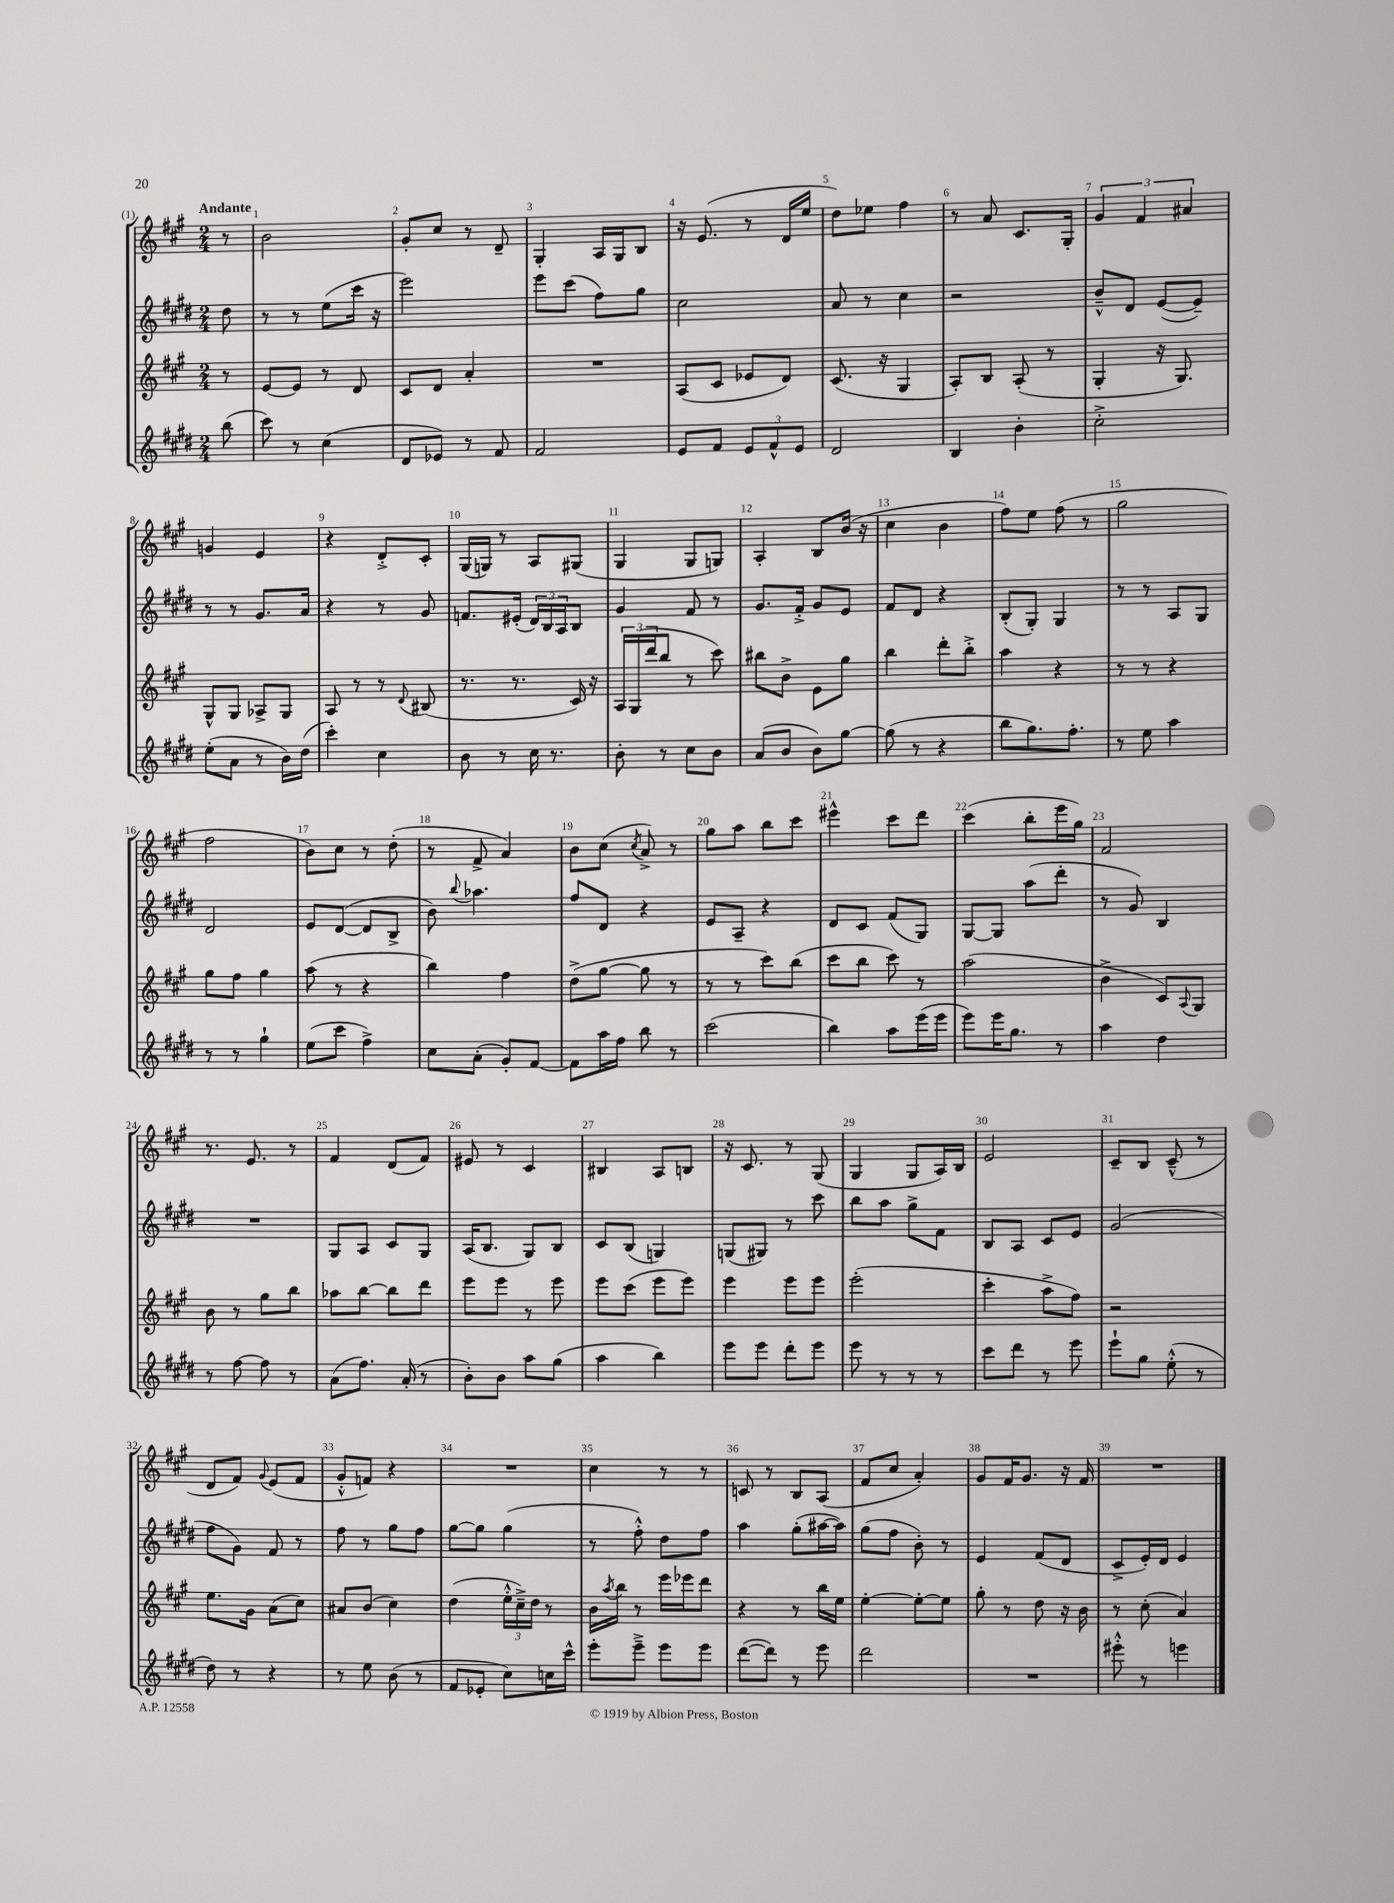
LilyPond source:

<<
\new StaffGroup <<
\new Staff = "s0" {
    \clef treble \key a \major \numericTimeSignature \time 2/4 \partial 8 \tempo "Andante"
    r8 |
    b'2 |
    gis'8-. cis''8 r8 d'8-- |
    gis4-. a16 gis16 b8 |
    r16 e'8.( r8 d'16 e''16 |
    d''8) ees''8 fis''4 |
    r8 a'8 cis'8. gis16-. |
    \tuplet 3/2 { gis'4 fis'4 ais'4 } |
    g'4 e'4 |
    r4 d'8-.-> cis'8-. |
    gis16( g16) r8 a8 gis8( |
    gis4 gis8 g8) |
    a4-. b8 b'16( r16 |
    cis''4 b'4 |
    fis''8) e''8 fis''8( r8 |
    gis''2 |
    fis''2 |
    b'8) cis''8 r8 d''8-.( |
    r8 fis'8-> a'4) |
    b'8 cis''8( \acciaccatura { cis''8 } a'8->) r8 |
    gis''8 a''8 b''8 cis'''8 |
    eis'''4-^ cis'''8 d'''8 |
    cis'''4( b''8-. e'''16 gis''16) |
    fis'2 |
    r8. e'8. r8 |
    fis'4 d'8( fis'8) |
    eis'8 r8 cis'4 |
    bis4 a8 b8 |
    r16 cis'8. r8 gis8( |
    gis4 gis8 a16) b16 |
    e'2 |
    cis'8-- b8 cis'8---^( r8 |
    d'8 fis'8) \appoggiatura { gis'8 } e'8( fis'8 |
    gis'8-.-^ f'8) r4 |
    R2 |
    cis''4 r8 r8 |
    c'8 r8 b8 a8( |
    fis'8 cis''8 a'4-.) |
    gis'8 fis'16 gis'8. r16 fis'16 |
    R2 \bar "|." |
}
\new Staff = "s1" {
    \clef treble \key e \major \numericTimeSignature \time 2/4 \partial 8
    dis''8 |
    r8 r8 e''8( cis'''16 r16 |
    e'''2) |
    e'''8 cis'''8( fis''8) gis''8 |
    cis''2 |
    a'8 r8 cis''4 |
    r2 |
    b'8---^ dis'8 e'8~( e'8--) |
    r8 r8 gis'8. a'16 |
    r4 r8 gis'8 |
    f'8. eis'16-.( \tuplet 3/2 { dis'16) b16 a16 } b8 |
    gis'4 fis'8 r8 |
    gis'8. fis'16-.-> gis'8 e'8 |
    fis'8 dis'8 r4 |
    b8-.( gis8-.) gis4 |
    r8 r8 a8 gis8 |
    dis'2 |
    e'8 dis'8~( dis'8 b8-> |
    b'8) \appoggiatura { b''8 } aes''4. |
    fis''8 dis'8 r4 |
    e'8 a8-- r4 |
    dis'8 cis'8 fis'8( gis8) |
    gis8~ gis8 a''8( dis'''8-. |
    r8 gis'8) b4 |
    R2 |
    gis8 a8 cis'8 gis8 |
    a16( b8. gis8) b8 |
    cis'8 b8( g4) |
    g8( gis8) r8 cis'''8 |
    b''8 a''8 gis''8-> fis'8 |
    b8 a8 cis'8 e'8 |
    gis'2( |
    fis''8 gis'8) fis'8 r8 |
    fis''8 r8 gis''8 fis''8 |
    gis''8~ gis''8 gis''4( |
    r8 fis''8-.-^) dis''8 fis''8 |
    a''4 gis''8-.( ais''16~ ais''16) |
    gis''8( fis''8 b'8-.) r8 |
    e'4 fis'8( dis'8 |
    cis'8-> e'16-.) dis'16 e'4 \bar "|." |
}
\new Staff = "s2" {
    \clef treble \key a \major \numericTimeSignature \time 2/4 \partial 8
    r8 |
    e'8~ e'8 r8 d'8 |
    cis'8 d'8 a'4-. |
    R2 |
    a8( cis'8 ees'8 d'8) |
    cis'8.( r16 gis4 |
    a8-.) b8 a8-.( r8 |
    gis4-. r16 gis8.) |
    gis8-^ gis8 aes8-> gis8 |
    a8 r8 r8 \appoggiatura { d'8 } bis8( |
    r8. r8. cis'16) r16 |
    \tuplet 3/2 { a16 gis16( d'''16 } b''8 r8 cis'''8) |
    bis''8 b'8-> e'8 gis''8 |
    b''4 d'''8-. b''8-.-> |
    a''4 r4 |
    r8 r8 r4 |
    gis''8 fis''8 gis''4 |
    a''8( r8 r4 |
    b''4) fis''4 |
    d''8->( gis''8~ gis''8 r8 |
    r8 r8 cis'''8) b''8( |
    cis'''8 b''8 cis'''8) r8 |
    a''2( |
    b'4-> cis'8) \appoggiatura { a8 } gis8 |
    b'8 r8 gis''8 b''8 |
    aes''8 b''8~ b''8 d'''8 |
    e'''8 e'''8 r8 e'''8 |
    e'''8 cis'''8( e'''8 e'''8) |
    e'''4 e'''8 e'''8 |
    e'''2-.( |
    cis'''4-. a''8-> fis''8) |
    r2 |
    e''8. gis'16 a'8( cis''8) |
    ais'8 b'8( cis''4) |
    d''4( \tuplet 3/2 { e''16-.-^ cis''16--->) d''16 } r8 |
    b'16 \acciaccatura { a''8 } b''16 r8 e'''16 ees'''16 d'''8 |
    r4 r8 b''16 e''16 |
    e''4~-. e''8~-. e''8 |
    gis''8-. r8 d''8 r16 b'16 |
    r8 cis''8-.( a'4) \bar "|." |
}
\new Staff = "s3" {
    \clef treble \key e \major \numericTimeSignature \time 2/4 \partial 8
    b''8( |
    cis'''8) r8 cis''4( |
    dis'8 ees'8) r8 fis'8 |
    fis'2 |
    e'8 fis'8 \tuplet 3/2 { e'8 fis'8-^ e'8 } |
    dis'2 |
    b4 b'4-. |
    cis''2-.-> |
    e''8-.( a'8 r8 b'16) dis''16( |
    cis'''4-.) cis''4 |
    b'8 r8 cis''16 r8. |
    b'8-. r8 cis''8 b'8 |
    a'8( b'8 b'8) gis''8~ |
    gis''8( r8 r4 |
    b''8 gis''8.) fis''8.-. |
    r8 e''8 a''4 |
    r8 r8 gis''4-! |
    e''8( cis'''8 fis''4->) |
    cis''8 a'8-.( gis'8-.) fis'8~ |
    fis'8 a''16 fis''16 b''8 r8 |
    cis'''2( |
    b''4) a''8 e'''16( e'''16 |
    e'''8) e'''16 gis''8. r8 |
    a''4 dis''4 |
    r8 fis''8~ fis''8 r8 |
    a'8( fis''8.) a'16-.( r8 |
    b'8-.) b'8 a''8 gis''8( |
    a''4 b''4) |
    e'''8 e'''8 dis'''8-. e'''8 |
    e'''8 r8 r8 r8 |
    cis'''8 dis'''8 r8 e'''8 |
    e'''8-! gis''8 e''8-.-^( r8 |
    dis''8) r8 r4 |
    r8 e''8 b'8( r8 |
    fis'8 ees'8-. cis''8) c''16 cis'''16-^ |
    e'''8-. e'''8---> e'''8 e'''8 |
    dis'''8~( dis'''8) r8 e'''8 |
    dis'''2 |
    R2 |
    eis'''8-.-^ r8 e'''4 \bar "|." |
}
>>
>>
\layout { \context { \Score \override BarNumber.break-visibility = ##(#f #t #t) barNumberVisibility = #all-bar-numbers-visible } }
